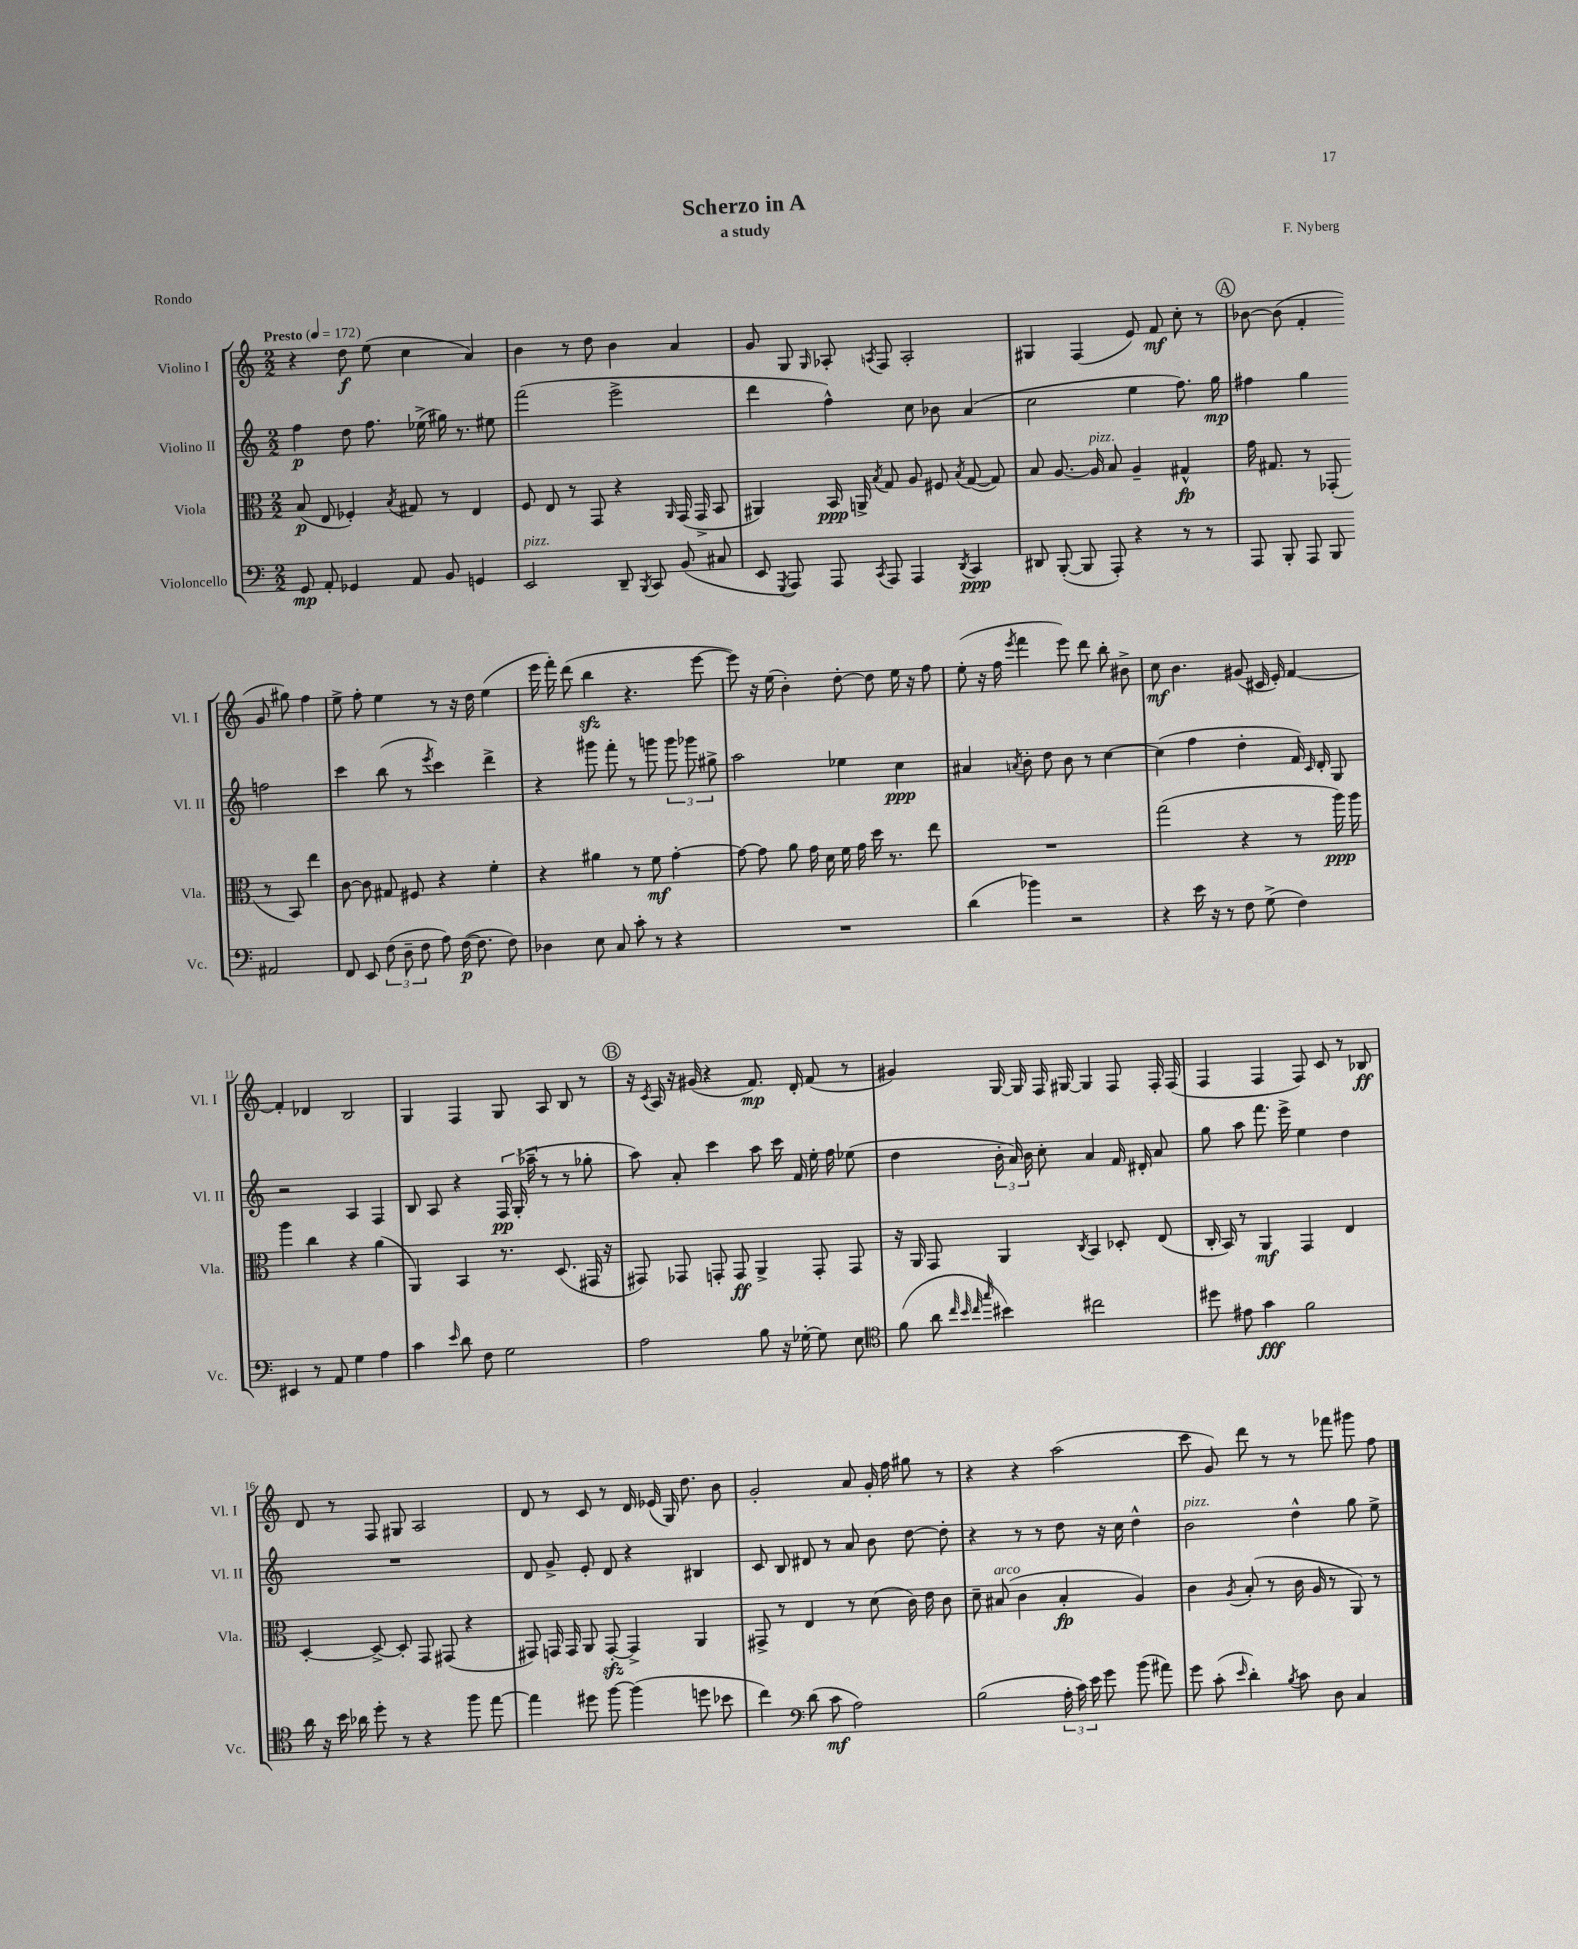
\header { title = "Scherzo in A" composer = "F. Nyberg" subtitle = "a study" piece = "Rondo" }
<<
\new StaffGroup <<
\new Staff = "s0" \with { instrumentName = "Violino I" shortInstrumentName = "Vl. I" } {
    \clef treble \key c \major \numericTimeSignature \time 2/2 \tempo "Presto" 4 = 172
    \autoBeamOff r4 d''8\f e''8( c''4 a'4) |
    b'4 r8 d''8 b'4 a'4 |
    g'8 g8 \grace { g16 } aes8-. \acciaccatura { a8 } f8 a2-. |
    gis4 f4( e'8) f'8\mf c''8-. r8 |
    \mark \markup { \circle "A" } bes'8~ bes'8( f'4-. g'8 gis''8) f''4 |
    e''8-> f''8-. e''4 r8 r16 d''16 e''4( |
    e'''16 f'''16-.) d'''8( b''4\sfz r4. e'''8~ |
    e'''8) r16 e''16( b'4-.) d''8~-. d''8 e''16 r16 f''8 |
    e''8-.( r16 f''16 \acciaccatura { e'''8 } f'''4 e'''8) d'''8 b''8-. bis'8-> |
    c''8\mf b'4. gis'8( cis'16 e'16-.) f'4~ |
    f'4-. des'4 b2 |
    g4 f4 g8 a8 b8 r8 |
    \mark \markup { \circle "B" } r16 \acciaccatura { c'8 } a16 r16 gis'16( r4 f'8.\mp) d'16-. f'8( r8 |
    gis'4) g16~ g16 f16 gis16~ gis4 f8 f16-. f16( |
    f4 f4 f8) c'8 r8 bes8\ff |
    d'8 r8 f8 gis8 a2 |
    d'8 r8 c'8 r8 d'16 ees'16( g16) d''8. b'8 |
    g'2-. a'8 g'16-. f''16 gis''8 r8 |
    r4 r4 a''2( |
    c'''8 g'8) d'''8 r8 r8 fes'''8 gis'''8 f''8 \bar "|." |
}
\new Staff = "s1" \with { instrumentName = "Violino II" shortInstrumentName = "Vl. II" } {
    \clef treble \key c \major \numericTimeSignature \time 2/2
    \autoBeamOff f''4\p d''8 f''8. ees''16->( gis''16) r8. eis''8 |
    f'''2( e'''2-> |
    d'''4 f''4-^) c''8 bes'8 a'4( |
    c''2 e''4 f''8.) g''16\mp |
    \mark \markup { \circle "A" } fis''4 g''4 f''2 |
    c'''4 b''8( r8 \acciaccatura { e'''8 } c'''4) d'''4-> |
    r4 gis'''8 f'''8-. r8 g'''8 \tuplet 3/2 { g'''8 ges'''8 gis''8-> } |
    a''2 ees''4 c''4\ppp |
    ais'4 \acciaccatura { a'8 } b'8-. d''8 b'8 r8 c''4~ |
    c''4( f''4 d''4-. f'16) \grace { c'16 } d'16-. g8 |
    r2 a4 f4 |
    b8 a8 r4 \tuplet 3/2 { f16\pp g16-.( aes''16-- } r8 r8 ges''8-. |
    \mark \markup { \circle "B" } a''8) a'8-. c'''4 a''8 c'''16 f'16 e''16-. f''16 ees''8( |
    d''4 \tuplet 3/2 { b'16-. a'16) b'16 } c''8-. a'4 f'16 dis'16-. a'8 |
    g''8 a''8 f'''8. e'''16-> e''4 d''4 |
    R1 |
    d'8 g'8-> e'8-. d'8 r4 bis4 |
    c'8 b8 dis'8 r8 a'8 b'8 d''8~ d''8-. |
    r4 r8 r8 d''8 r16 c''16 d''4-^ |
    b'2^\markup { \italic "pizz." } d''4-^ g''8 e''8-> \bar "|." |
}
\new Staff = "s2" \with { instrumentName = "Viola" shortInstrumentName = "Vla." } {
    \clef alto \key c \major \numericTimeSignature \time 2/2
    \autoBeamOff b8\p( e8 fes4-.) \acciaccatura { b8 } gis8 r8 e4 |
    f8 e8 r8 g,8 r4 \grace { a,16 } g,16( g,16-> b,8 |
    ais,4) b,16\ppp a,16-> \acciaccatura { b8 } g8 a8 fis8 \acciaccatura { b8 } g8~( g8) |
    b8 a8.~ a16^\markup { \italic "pizz." } b8 a4-- gis4-^\fp |
    \mark \markup { \circle "A" } g'16 gis8. r8 ges,8-.( r8 b,8) e''4 |
    c'8~ c'8 gis8 fis8 r4 f'4-. |
    r4 ais'4 r8 f'8\mf g'4~-. |
    g'8~ g'8 a'8 g'16 d'16 f'16 g'16 d''16 r8. e''8 |
    R1 |
    g''2( r4 r8 a''16\ppp) a''16 |
    a''4 c''4 r4 a'4( |
    a,4) b,4 r8. d8.( gis,16 r16 |
    \mark \markup { \circle "B" } gis,8) ges,8 g,8-. g,8\ff a,4-> g,8-. g,8 |
    r16 a,16 g,8 a,4 \acciaccatura { c8 } b,4 des8-. e8( |
    c16-. b,16) r8 a,4\mf g,4 e4 |
    d4~-. d8~-> d8-. g,8 gis,8( r4 |
    gis,8) g,16 g,16 a,8 g,8~-.\sfz g,4-> a,4 |
    gis,8-> r8 e4 r8 d'8( c'16) e'16 c'8 |
    d'8-- bis8^\markup { \italic "arco" }( c'4 bis4-.\fp a4) |
    c'4 \acciaccatura { a8 } b8-.( r8 c'16 a16 r8 a,8) r8 \bar "|." |
}
\new Staff = "s3" \with { instrumentName = "Violoncello" shortInstrumentName = "Vc." } {
    \clef bass \key c \major \numericTimeSignature \time 2/2
    \autoBeamOff g,8\mp a,8-. ges,4 a,8 b,8 g,4 |
    e,2^\markup { \italic "pizz." } d,8-- \acciaccatura { b,,8 } c,8 b,8( cis8 |
    e,8 \acciaccatura { g,,8 } a,,8) a,,8 \acciaccatura { c,8 } a,,8 a,,4 \acciaccatura { d,8 } c,4\ppp |
    dis,8 b,,8~-.( b,,8 a,,8-.) r4 r8 r8 |
    \mark \markup { \circle "A" } a,,8 b,,8-. a,,8 b,,8 ais,2 |
    f,8 e,8 \tuplet 3/2 { f8( d8-- f8 } a8) f16~\p( f8. f8) |
    des4 e8 c8 c'8-. r8 r4 |
    R1 |
    d'4( bes'4) r2 |
    r4 e'16 r16 r8 f8 g8->( f4) |
    eis,4 r8 a,8 g4 a4 |
    c'4 \grace { e'16 } d'8 f8 g2 |
    \mark \markup { \circle "B" } a2 b8 r16 ges16~-. ges8 e8 |
    \clef tenor f'8( a'8 \grace { c''32 b'32 c''32 g''32 } bis'4) cis''2 |
    dis''8 eis'8 g'4\fff f'2 |
    a'16 r16 b'16 aes'16 d''8-. r8 r4 f''8 e''8~ |
    e''4 dis''8 f''8~ f''4( d''8 bes'8 |
    c''4) \clef bass d'8( c'8\mf a2) |
    b2( \tuplet 3/2 { a16-. c'16) e'16 } g'8 b'8( ais'8) |
    g'8 c'8-.( \grace { e'16 } d'4-.) \acciaccatura { b8 } c'8 d8 c4 \bar "|." |
}
>>
>>
